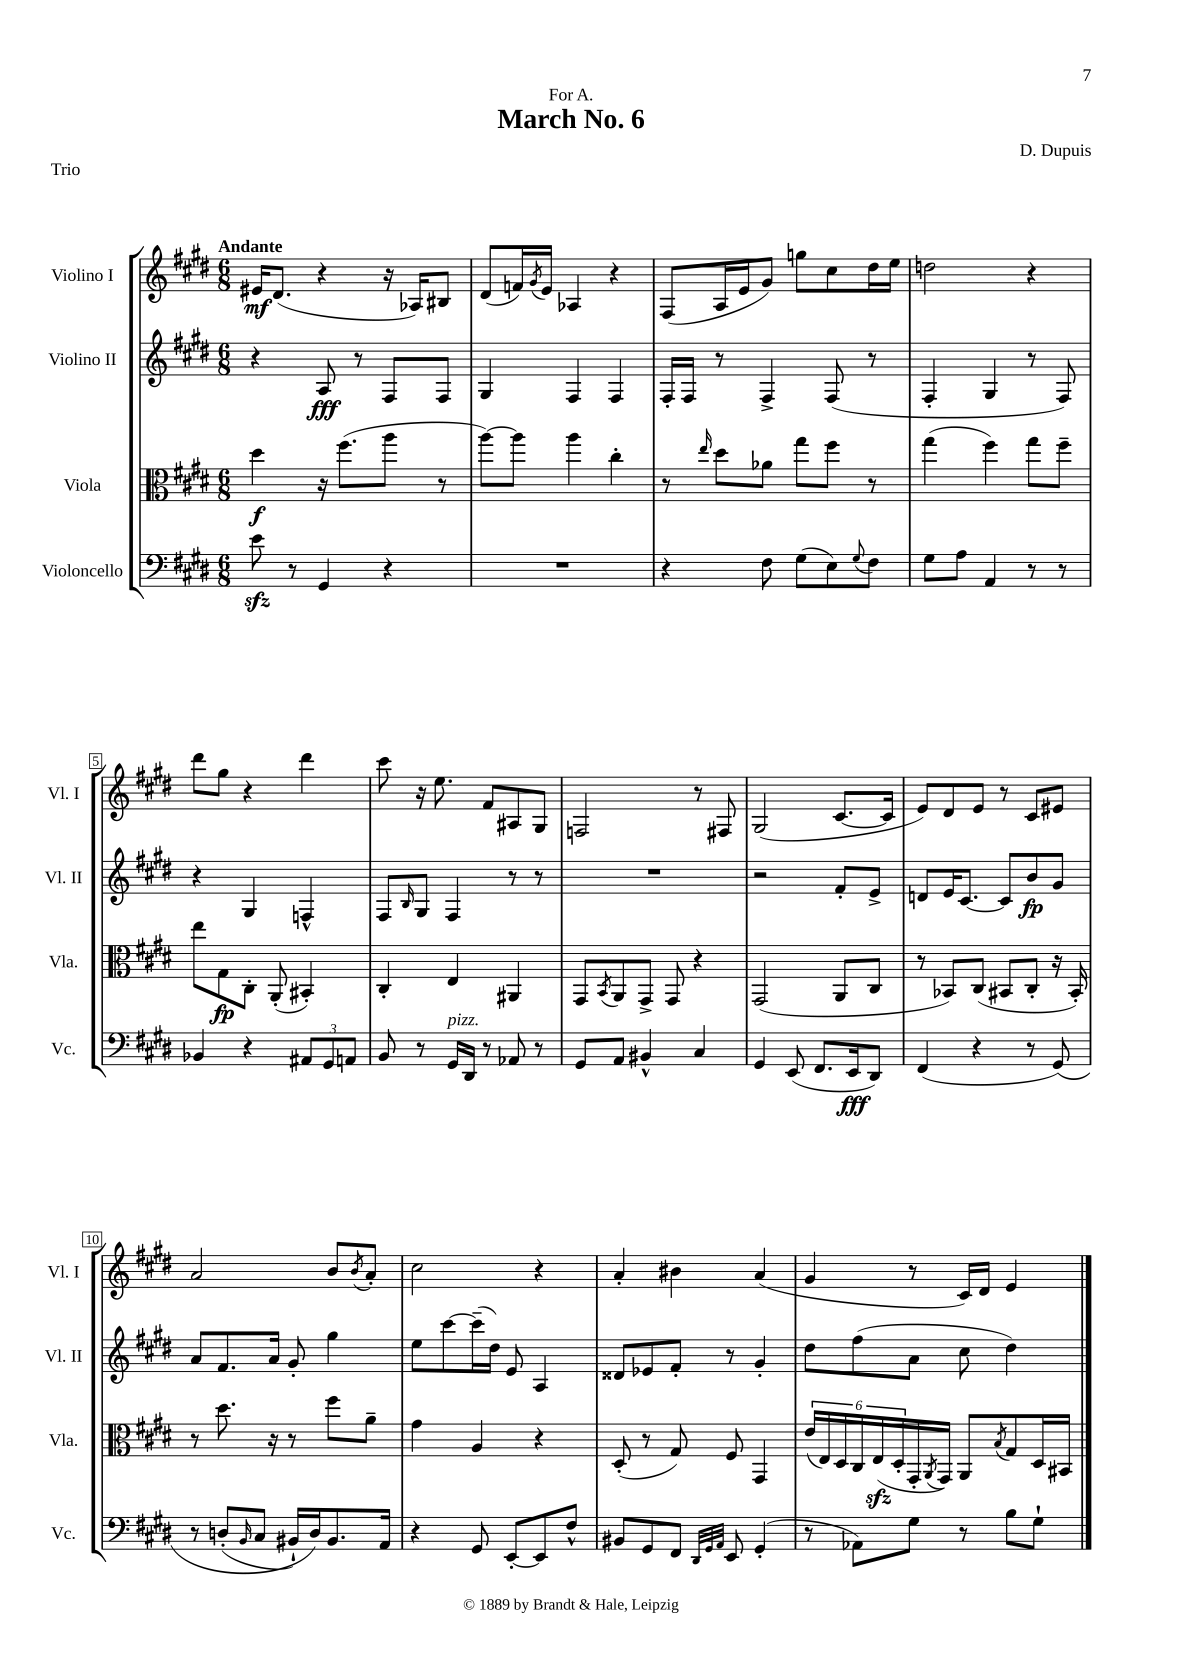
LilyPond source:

\header { title = "March No. 6" composer = "D. Dupuis" dedication = "For A." piece = "Trio" }
<<
\new StaffGroup <<
\new Staff = "s0" \with { instrumentName = "Violino I" shortInstrumentName = "Vl. I" } {
    \clef treble \key e \major \numericTimeSignature \time 6/8 \tempo "Andante"
    eis'16\mf dis'8.( r4 r16 aes16) bis8 |
    dis'8( f'16) \acciaccatura { gis'8 } e'16 aes4 r4 |
    fis8( a16 e'16 gis'8) g''8 cis''8 dis''16 e''16 |
    d''2 r4 |
    dis'''8 gis''8 r4 dis'''4 |
    cis'''8 r16 e''8. fis'8 ais8 gis8 |
    f2 r8 fis8 |
    gis2( cis'8.~ cis'16 |
    e'8) dis'8 e'8 r8 cis'8 eis'8 |
    a'2 b'8 \acciaccatura { b'8 } a'8-. |
    cis''2 r4 |
    a'4-. bis'4 a'4( |
    gis'4 r8 cis'16) dis'16 e'4 \bar "|." |
}
\new Staff = "s1" \with { instrumentName = "Violino II" shortInstrumentName = "Vl. II" } {
    \clef treble \key e \major \numericTimeSignature \time 6/8
    r4 a8\fff r8 fis8 fis8 |
    gis4 fis4 fis4 |
    fis16-. fis16 r8 fis4-> fis8( r8 |
    fis4-. gis4 r8 fis8) |
    r4 gis4 f4-^ |
    fis8 \grace { b16 } gis8 fis4 r8 r8 |
    R2. |
    r2 fis'8-. e'8-> |
    d'8 e'16 cis'8.~ cis'8 b'8\fp gis'8 |
    a'8 fis'8. a'16 gis'8-. gis''4 |
    e''8 cis'''8~ cis'''16--( dis''16) e'8 a4 |
    disis'8 ees'8 fis'8-. r8 gis'4-. |
    dis''8 fis''8( a'8 cis''8 dis''4) \bar "|." |
}
\new Staff = "s2" \with { instrumentName = "Viola" shortInstrumentName = "Vla." } {
    \clef alto \key e \major \numericTimeSignature \time 6/8
    dis''4\f r16 fis''8.( a''8 r8 |
    a''8~) a''8 a''4 cis''4-. |
    r8 \grace { e''16 } dis''8 aes'8 gis''8 fis''8 r8 |
    gis''4( fis''4) gis''8 fis''8-- |
    e''8 gis8\fp cis8-. a,8-.( bis,4-.) |
    cis4-. e4 ais,4 |
    gis,8 \acciaccatura { b,8 } a,8 gis,8-> gis,8 r4 |
    gis,2( a,8 cis8 |
    r8 bes,8) cis8( bis,8 cis8-. r16 bis,16-.) |
    r8 dis''8. r16 r8 fis''8 a'8-- |
    gis'4 a4 r4 |
    dis8-.( r8 gis8) fis8 gis,4 |
    \tuplet 6/4 { e'16( e16) dis16 cis16 e16\sfz( dis16-. } gis,16-. \acciaccatura { a,8 } gis,16) a,8 \acciaccatura { b8 } gis8 dis16 bis,16 \bar "|." |
}
\new Staff = "s3" \with { instrumentName = "Violoncello" shortInstrumentName = "Vc." } {
    \clef bass \key e \major \numericTimeSignature \time 6/8
    e'8\sfz r8 gis,4 r4 |
    R2. |
    r4 fis8 gis8( e8) \appoggiatura { gis8 } fis8 |
    gis8 a8 a,4 r8 r8 |
    bes,4 r4 \tuplet 3/2 { ais,8 gis,8 a,8 } |
    b,8 r8 gis,16^\markup { \italic "pizz." } dis,16 r8 aes,8 r8 |
    gis,8 a,8 bis,4-^ cis4 |
    gis,4 e,8( fis,8. e,16\fff dis,8) |
    fis,4( r4 r8 gis,8)\( |
    r8 d8-.( \grace { b,16 } cis8 bis,16-!) d16\) bis,8. a,16 |
    r4 gis,8 e,8~-. e,8 fis8-^ |
    bis,8 gis,8 fis,8 \grace { dis,32 gis,32 a,32 } e,8 gis,4-.( |
    r8 aes,8) gis8 r8 b8 gis8-! \bar "|." |
}
>>
>>
\layout { \context { \Score \override BarNumber.stencil = #(make-stencil-boxer 0.1 0.3 ly:text-interface::print) } }
